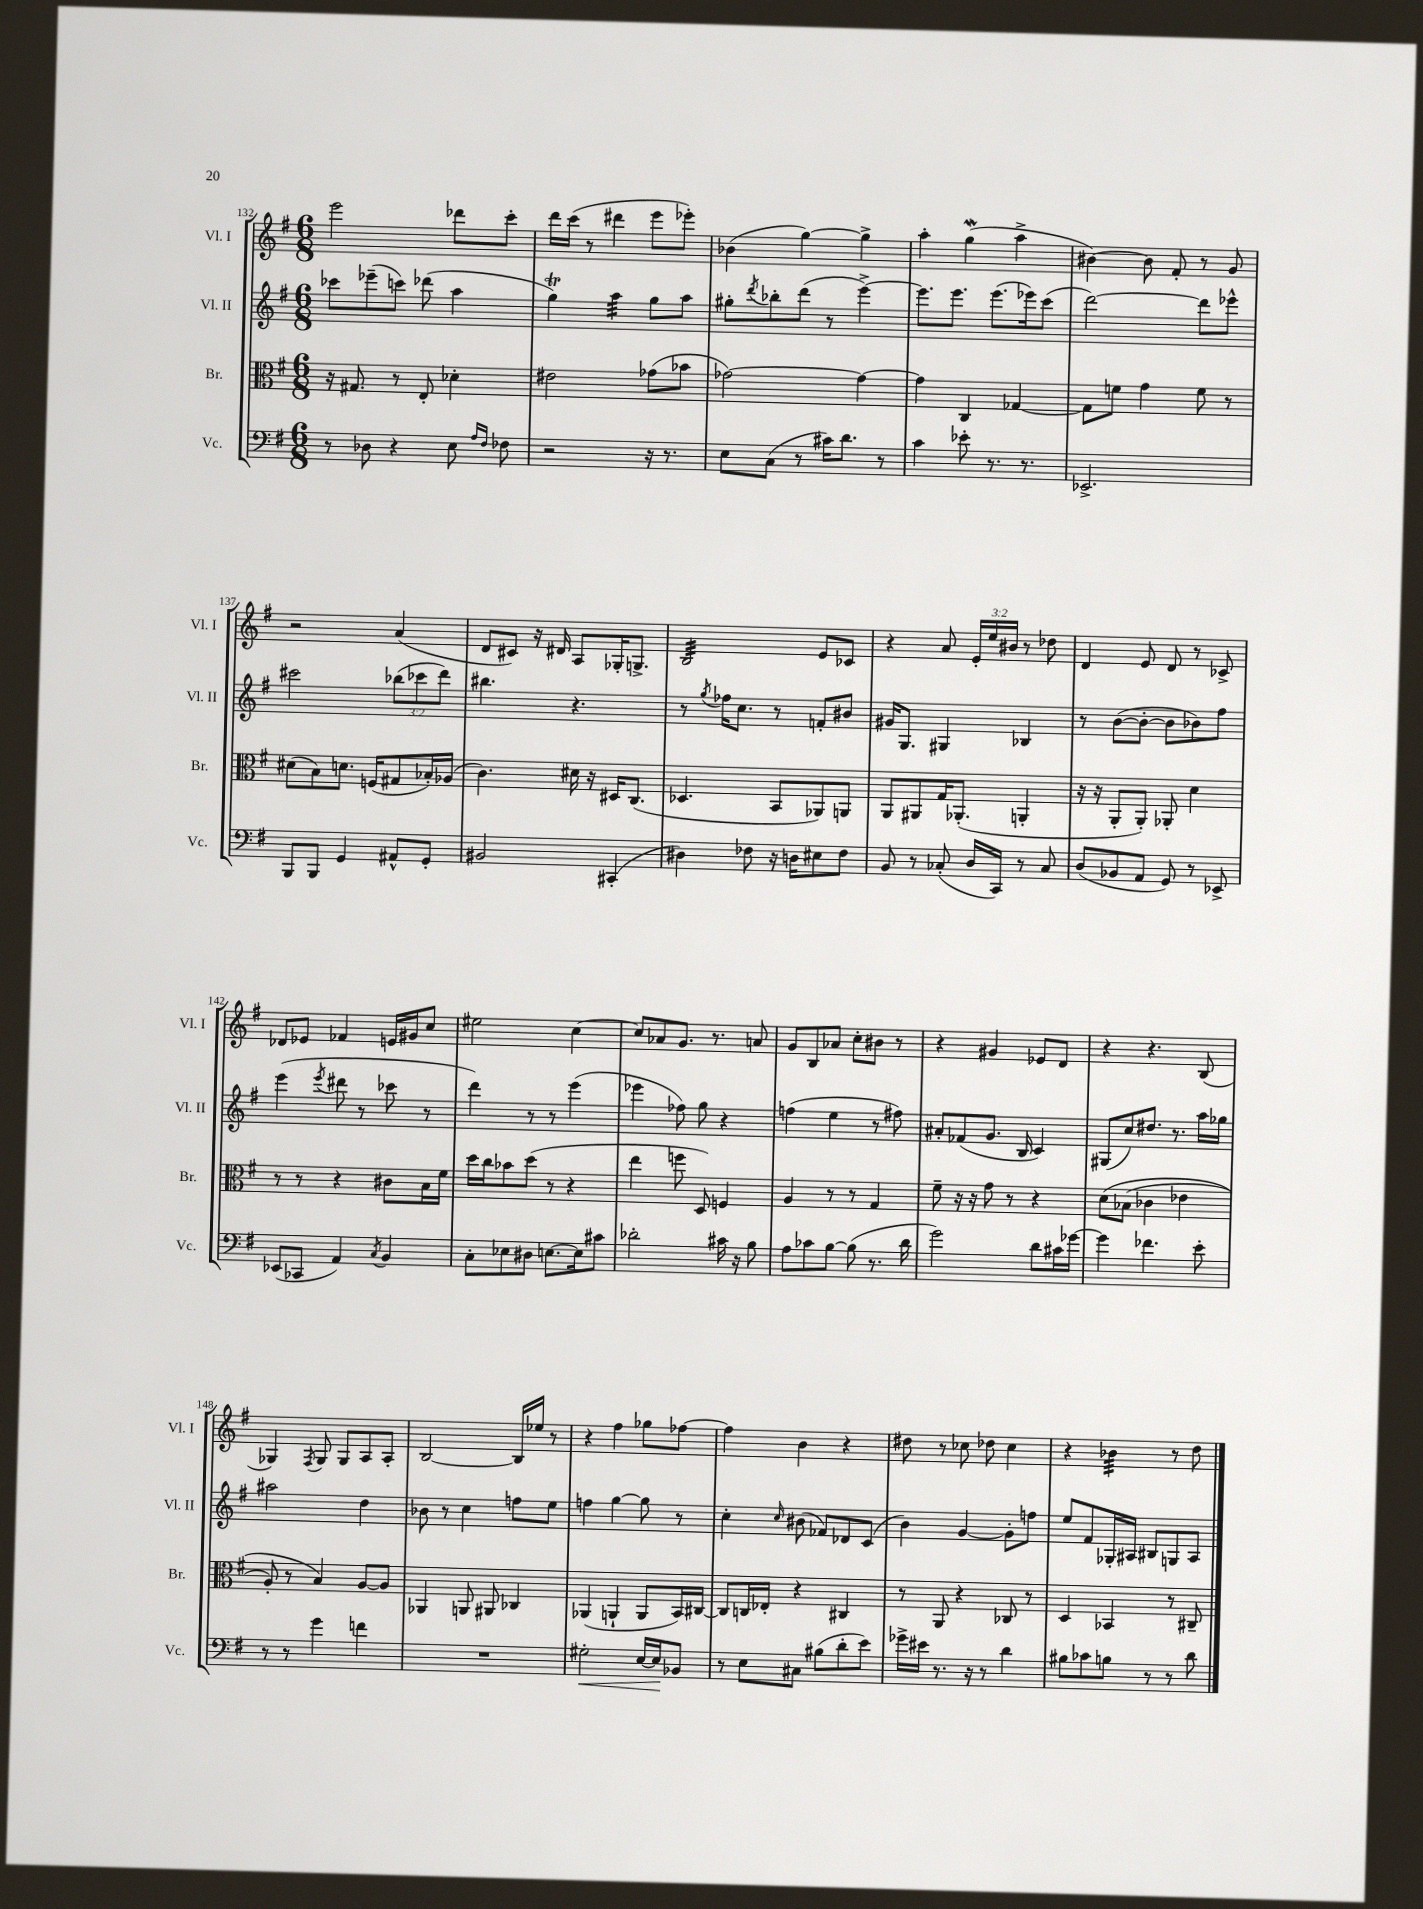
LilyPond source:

<<
\new StaffGroup <<
\new Staff = "s0" \with { instrumentName = "Vl. I" shortInstrumentName = "Vl. I" } {
    \clef treble \key g \major \numericTimeSignature \time 6/8 \override Staff.TupletNumber.text = #tuplet-number::calc-fraction-text
    e'''2 des'''8 c'''8-. |
    d'''16 c'''16( r8 dis'''4 e'''8 ees'''8-.) |
    bes'4( g''4~) g''4-> |
    a''4-. g''4\mordent( a''4-> |
    bis'4~) bis'8 fis'8-. r8 g'8 |
    r2 a'4( |
    d'8 cis'8) r16 dis'16 a8 ges16-. g8.-> |
    b2:32 e'8 ces'8 |
    r4 a'8 \tuplet 3/2 { e'16-. e''16 bis'16 } r8 des''8 |
    d'4 e'8 d'8 r8 ces'8-> |
    des'8 ees'8 fes'4 e'16 gis'16 c''8 |
    eis''2 c''4~ |
    c''8 aes'8 g'8. r8. a'8 |
    g'8 b8 aes'8 c''8-. bis'8 r8 |
    r4 gis'4 ees'8 d'8 |
    r4 r4. b8( |
    ges4) \acciaccatura { fis8 } ges8 ges8 a8 a8-. |
    b2~ b16 ees''16 r8 |
    r4 fis''4 ges''8 fes''8~ |
    fes''4 b'4 r4 |
    dis''8 r8 ces''8 des''8 ces''4 |
    r4 bes'4:32 r8 d''8 \bar "|." |
}
\new Staff = "s1" \with { instrumentName = "Vl. II" shortInstrumentName = "Vl. II" } {
    \clef treble \key g \major \numericTimeSignature \time 6/8 \override Staff.TupletNumber.text = #tuplet-number::calc-fraction-text
    ces'''8 ees'''8--( c'''8) des'''8( a''4 |
    g''4\trill) a''4:32 g''8 a''8 |
    gis''8-. \acciaccatura { d'''8 } bes''8-. d'''8( r8 e'''4~->) |
    e'''8. e'''8. e'''8.( ees'''16) c'''8( |
    d'''2~) d'''8 ees'''8-^ |
    cis'''2 \tuplet 3/2 { bes''8( ces'''8 d'''8) } |
    bis''4. r4. |
    r8 \acciaccatura { g''8 } fes''16 c''8. r8 f'8-. bis'8 |
    gis'16 g8. gis4 bes4 |
    r8 b'8~( b'8~-. b'8 bes'8) fis''8 |
    e'''4( \acciaccatura { e'''8 } dis'''8 r8 ces'''8 r8 |
    d'''4) r8 r8 e'''4( |
    ees'''4 fes''8) g''8 r4 |
    f''4( e''4 r8 fis''8) |
    ais'8-. fes'8( g'8. b16 c'4) |
    gis8( c''8) dis''8. r8. a''16 ges''16 |
    ais''2 d''4 |
    bes'8 r8 c''4 f''8 e''8 |
    f''4 g''4~ g''8 r8 |
    c''4-. \grace { c''16 } bis'8( fes'8) des'8 c'8( |
    b'4) g'4~ g'8-. f''8 |
    e''8 fis'8 ges16-. ais16 bis8 g8 ais8 \bar "|." |
}
\new Staff = "s2" \with { instrumentName = "Br." shortInstrumentName = "Br." } {
    \clef alto \key g \major \numericTimeSignature \time 6/8
    r16 gis8. r8 e8-. des'4-. |
    eis'2 ges'8( bes'8 |
    ges'2~) ges'4~ |
    ges'4 c4 ges4~ |
    ges8 f'8 g'4 f'8 r8 |
    dis'8( b8) d'8. f16( gis8 bes16-.) aes16( |
    c'4.) dis'16 r16 dis16 c8.( |
    des4. b,8 aes,8) a,8 |
    a,8 ais,8 g16 aes,8.-.( a,4-. |
    r16 r16 a,8-. a,8-.) aes,8-. d'4 |
    r8 r8 r4 cis'8 b16 fis'16 |
    d''16 c''16 bes'8 d''8( r8 r4 |
    e''4 f''8 d8) f4 |
    a4 r8 r8 g4 |
    fis'8-- r16 r16 g'8 r8 r4 |
    d'8\( bes8( ces'4 ees'4 |
    a8-.) r8 b4\) a8~ a8 |
    aes,4 a,8 ais,8 ces4 |
    aes,4( a,4-! a,8 b,16) cis16~ |
    cis8 c16 ees16-. r4 cis4 |
    r8 a,8 r4 ces8 r8 |
    d4 bes,4 r8 cis8-- \bar "|." |
}
\new Staff = "s3" \with { instrumentName = "Vc." shortInstrumentName = "Vc." } {
    \clef bass \key g \major \numericTimeSignature \time 6/8
    r8 des8 r4 e8 \grace { a16 fis16 } fes8 |
    r2 r16 r8. |
    e8 c8( r8 cis'16) d'8. r8 |
    c'4 ees'8-. r8. r8. |
    ees,2.-> |
    b,,8 b,,8 g,4 ais,8-^ g,8-. |
    bis,2 cis,4-.( |
    dis4) fes8 r16 d16 eis8 fes8 |
    b,8 r8 ces8-.( d16 c,16) r8 ces8 |
    d8( bes,8 a,8 g,8) r8 ees,8-> |
    ees,8( ces,8 a,4) \acciaccatura { c8 } b,4 |
    c8-. ees8 dis8 e8.~ e16 cis'8 |
    des'2-. cis'16 r16 b8 |
    a8 ces'8 b8~ b8( r8. d'16 |
    g'2) d'8 cis'16 ges'16~ |
    ges'4 fes'4. e'8-. |
    r8 r8 g'4 f'4 |
    R2. |
    gis2-.\< e16~ e16\! bes,8 |
    r8 e8 cis8 bis8( d'8-. e'8) |
    ges'16-> eis'16 r8. r16 r8 d'4 |
    bis8 ces'8 b8 r8 r8 d'8 \bar "|." |
}
>>
>>
\layout { \context { \Score currentBarNumber = #132 } }
